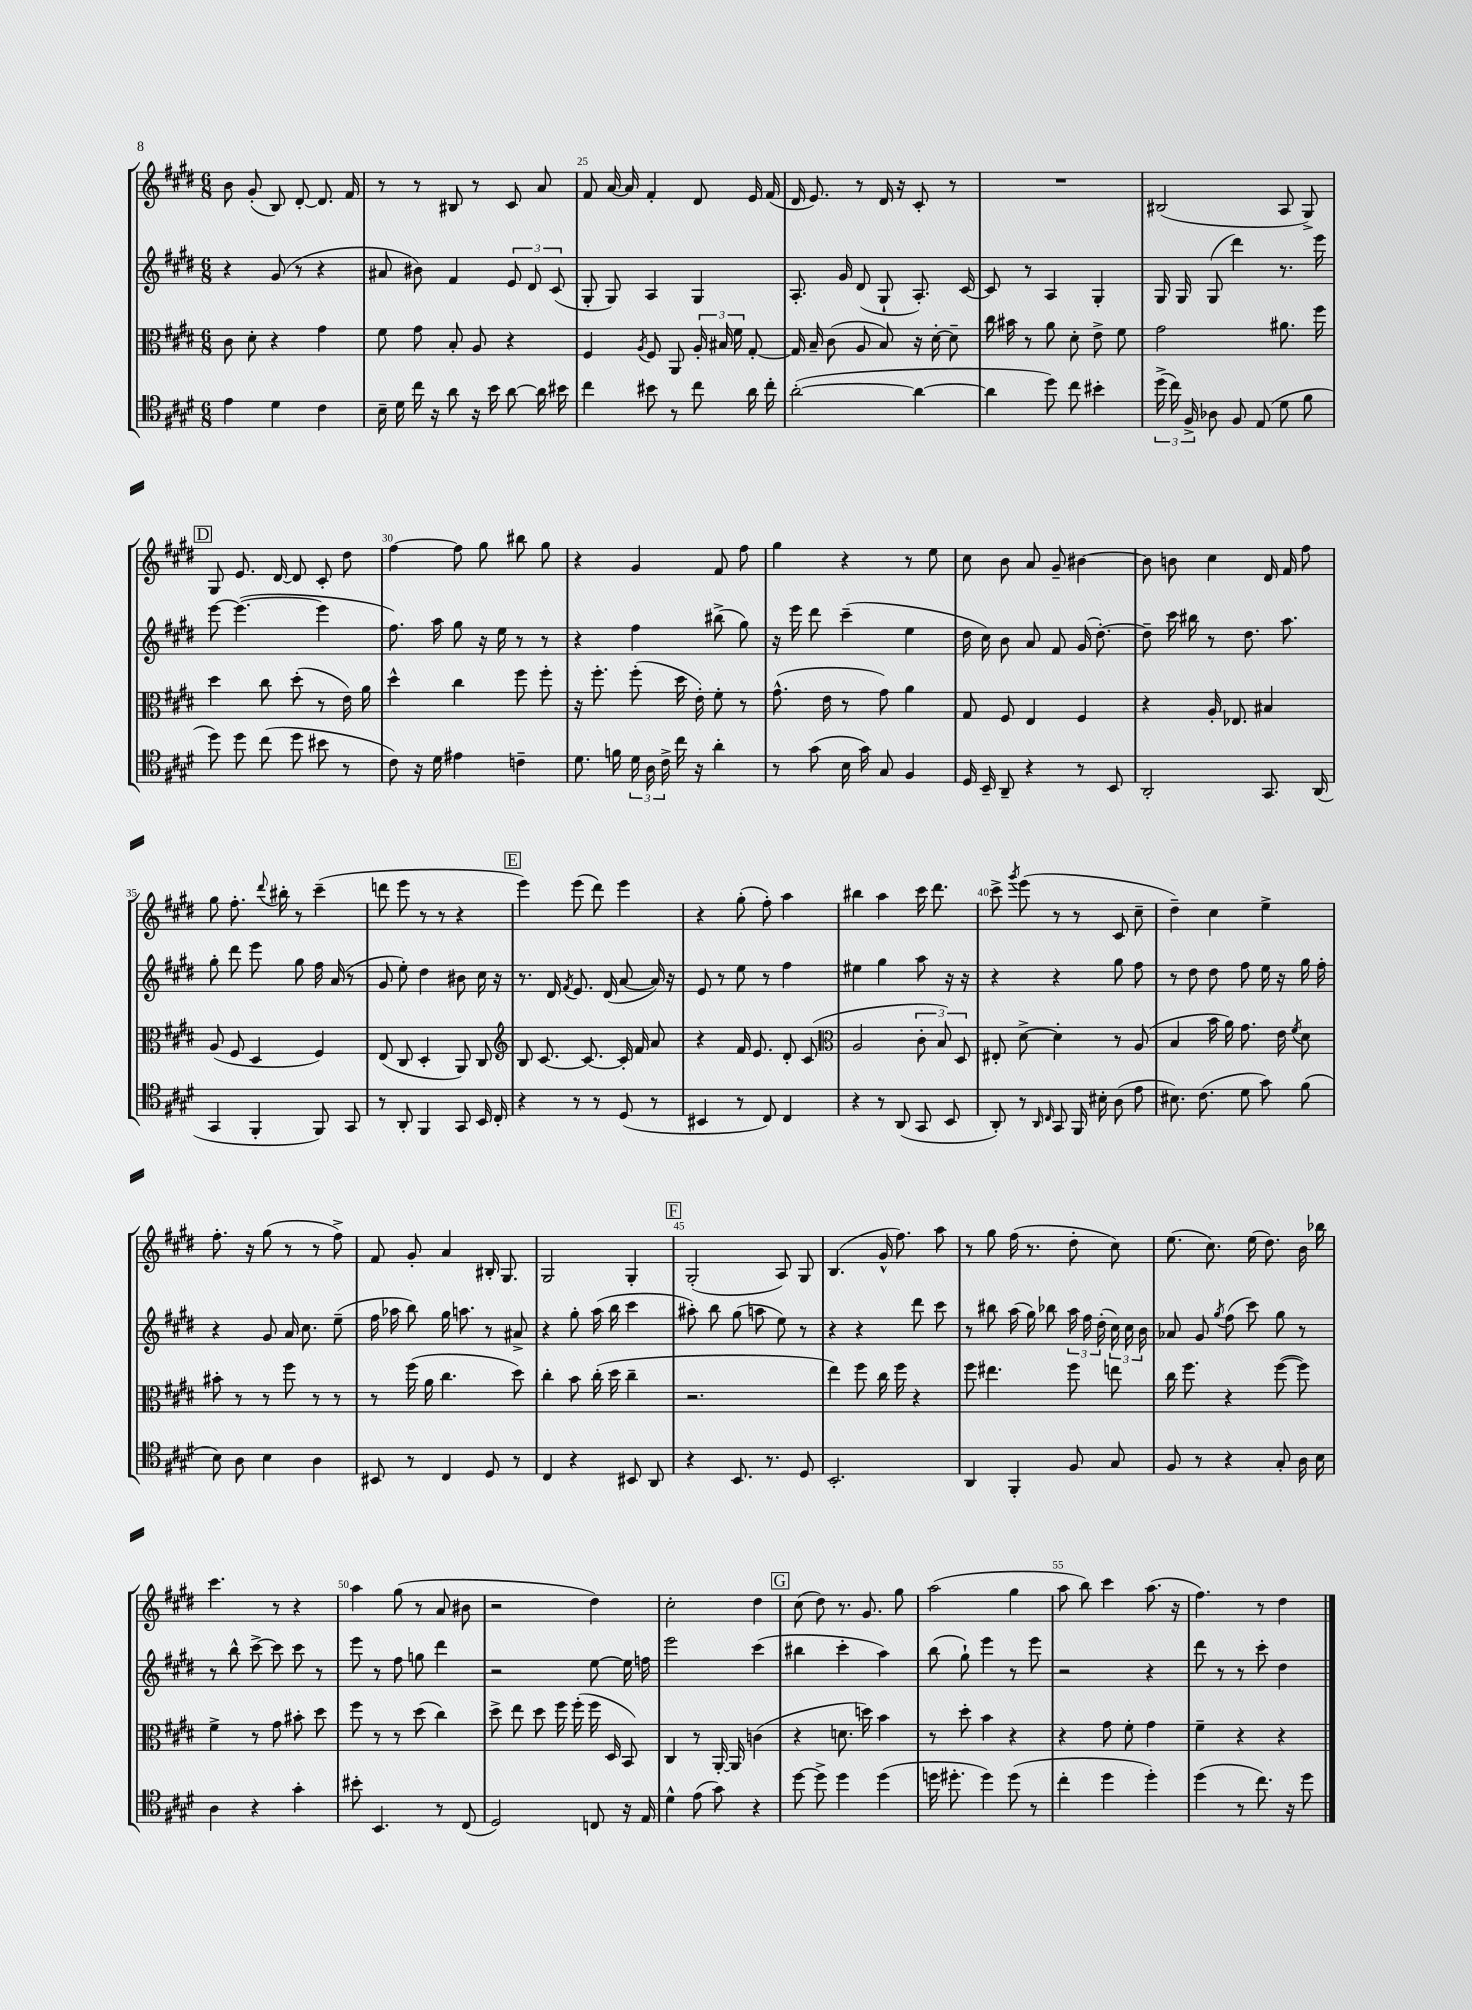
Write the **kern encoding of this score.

**kern	**kern	**kern	**kern
*part4	*part3	*part2	*part1
*staff4	*staff3	*staff2	*staff1
*clefC4	*clefC3	*clefG2	*clefG2
*k[f#c#g#d#]	*k[f#c#g#d#]	*k[f#c#g#d#]	*k[f#c#g#d#]
*M6/8	*M6/8	*M6/8	*M6/8
=23	=23	=23	=23
4e\	8c#\	4r	8b\
.	8d#'\	.	(8g#'/
4d#\	4r	(8g#/	8B/)
.	.	8r	[8d#'/
4c#\	4g#\	4r	8.d#/]
.	.	.	16f#/
=24	=24	=24	=24
16B~\	8f#\	8a#X/	8r
16d#\	.	.	.
16cc#\	8g#\	8b#X\)	8r
16r	.	.	.
8a\	8B'/	4f#/	8B#X/
16r	8A/	.	8r
16b\	.	.	.
[8a\	4r	12e/	8c#/
.	.	12d#/	.
16a\]	.	.	8a/
.	.	(12c#/	.
16b#X\	.	.	.
=25	=25	=25	=25
4cc#\	4F#/	8G#'/	8f#/
.	.	8G#/)	[16a/
.	.	.	16a/]
.	8qA/	.	.
8b#X\	8F#/	4A/	4f#'/
8r	8AA/	.	.
8cc#\	24A'/	4G#/	8d#/
.	24B#X/	.	.
.	24f#\	.	.
16a\	[8G#'/	.	16e/
16cc#'\	.	.	(16f#/
=26	=26	=26	=26
([2a'\	16G#/]	8.A'/	16d#/
.	16B~/	.	8.e/)
.	(8c#\	.	.
.	.	16g#/	.
.	8A/	(8d#/	8r
.	8B/)	8G#`/	16d#/
.	.	.	16r
4a\_	16r	8.A'/)	8c#'/
.	[16d#'\	.	.
.	8d#~\]	.	8r
.	.	[16c#/	.
=27	=27	=27	=27
4a\]	16cc#\	8c#/]	2.r
.	16b#X\	.	.
.	8r	8r	.
8dd#\)	8a\	4A/	.
8cc#\	8d#'\	.	.
4b#X'\	8e^\	4G#'/	.
.	8f#\	.	.
=28	=28	=28	=28
(24dd#^\	2g#\	16G#/	(2B#X/
24cc#\)	.	.	.
.	.	16G#/	.
24F#^/	.	.	.
8A-X\	.	(8G#/	.
8F#/	.	4ddd#\)	.
(8E/	.	.	.
8d#\	8.a#X\	8.r	8A/
8f#\	.	.	8G#^/)
.	16ff#\	16eee\	.
!!LO:LB:g=z
!!LO:REH:place=s1:t=D
=29	=29	=29	=29
8dd#\)	4dd#\	[8eee\	8G#/
8dd#\	.	(4.eee\_	8.e/
(8cc#\	8cc#\	.	.
.	.	.	[16d#/
8dd#\	(8dd#'\	.	8d#/]
8b#X\	8r	4eee\]	8c#'/
8r	16e\)	.	8dd#\
.	16a\	.	.
=30	=30	=30	=30
8c#\)	4dd#^^\	8.ff#\)	[4ff#\
16r	.	.	.
16d#\	.	16aa\	.
4e#X\	4cc#\	8gg#\	8ff#\]
.	.	16r	8gg#\
.	.	16ee\	.
4cn~\	8ff#\	8r	8bb#X\
.	8ff#'\	8r	8gg#\
=31	=31	=31	=31
8.d#\	16r	4r	4r
.	8.ff#'\	.	.
16fn\	.	.	.
24d#\	(8ff#'\	4ff#\	4g#/
24A\	.	.	.
24c#^\	.	.	.
16cc#\	16dd#\	.	.
16r	16e'\)	.	.
4a'\	8f#'\	(8bb#X^\	8f#/
.	8r	8gg#\)	8ff#\
=32	=32	=32	=32
8r	(8.g#^^\	16r	4gg#\
.	.	16eee\	.
(8g#\	.	8ddd#\	.
.	16e\	.	.
16B\	8r	(4ccc#~\	4r
16g#\)	.	.	.
8G#/	8g#\)	.	.
4F#/	4a\	4ee\	8r
.	.	.	8ee\
=33	=33	=33	=33
16D#/	8G#/	16dd#\	8cc#\
16BB~/	.	16cc#\)	.
8AA~/	8F#/	8b\	8b\
4r	4E/	8a/	8a/
.	.	8f#/	8g#~/
8r	4F#/	(16g#/	[4b#X\
.	.	[8.dd#'\)	.
8BB/	.	.	.
=34	=34	=34	=34
2AA'/	4r	8dd#~\]	8b#\]
.	.	16ccc#\	8bn\
.	.	16bb#X\	.
.	16A'/	8r	4cc#\
.	8.E-X/	.	.
.	.	8.dd#\	.
8.GG#/	4B#X/	.	16d#/
.	.	8.aa\	16f#/
.	.	.	8ff#\
(16AA/	.	.	.
!!LO:LB:g=z
=35	=35	=35	=35
4GG#/	(8A/	8gg#'\	8gg#\
.	8F#/	8ddd#\	8.ff#'\
4FF#'/	4D#/	8eee\	.
.	.	.	8qqddd#/
.	.	.	16bb#X'\
.	.	8gg#\	8r
8FF#/)	4F#/)	16ff#\	(4ccc#~\
.	.	(16a/	.
8GG#/	.	8r	.
=36	=36	=36	=36
8r	(8E/	8g#/	8dddn\
8AA'/	8C#/	8ee'\)	8eee\
4FF#/	4D#'/	4dd#\	8r
.	.	.	8r
8GG#/	8AA/)	8b#X\	4r
16BB/	8C#/	16cc#\	.
16C#'/	.	16r	.
!!LO:REH:place=s1:t=E
=37	=37	=37	=37
*	*clefG2	*	*
4r	8B/	8.r	4eee\)
.	[8.c#/	.	.
.	.	16d#/	.
.	.	8qf#/	.
8r	.	8.e/	(8eee\
.	8.c#/_	.	.
8r	.	.	8ddd#\)
.	.	(16d#/	.
(8D#/	16c#'/]	[8a/	4eee\
.	16f#/	.	.
8r	8a/	16a/])	.
.	.	16r	.
=38	=38	=38	=38
4BB#X/	4r	8e/	4r
.	.	8r	.
8r	16f#/	8ee\	(8gg#'\
.	8.e/	.	.
8C#/)	.	8r	8ff#'\)
4C#/	8d#'/	4ff#\	4aa\
.	(8c#/	.	.
=39	=39	=39	=39
*	*clefC3	*	*
4r	2A/	4ee#X\	4bb#X\
8r	.	4gg#\	4aa\
(8AA/	.	.	.
8GG#/	12c#'\	8aa\	16ccc#\
.	.	.	8.ddd#\
.	12B/)	.	.
8BB/	.	16r	.
.	12D#/	.	.
.	.	16r	.
=40	=40	=40	=40
8AA'/)	8E#X'/	4r	8ccc#^\
.	.	.	8qggg#/
8r	[8d#^\	.	(8eee\
16qqAA/	.	.	.
16qqC#/	.	.	.
8GG#/	4d#'\]	4r	8r
16FF#/	.	.	8r
16B#X'\	.	.	.
(8A\	8r	8gg#\	8c#/
8e\	(8A/	8ff#\	8cc#~\
=41	=41	=41	=41
8.B#X\)	4B/	8r	4dd#~\)
.	.	8dd#\	.
(8.c#\	.	.	.
.	16b\	8dd#\	4cc#\
.	16a\)	.	.
8d#\	8.g#\	8ff#\	.
8g#\)	.	16ee\	4ee^\
.	16e\	16r	.
.	8qf#/	.	.
(8f#\	8d#\	16gg#\	.
.	.	16ff#'\	.
!!LO:LB:g=z
=42	=42	=42	=42
8B\)	8b#X'\	4r	8.ff#'\
8A\	8r	.	.
.	.	.	16r
4B\	8r	8g#/	(8gg#\
.	8ff#\	16a/	8r
.	.	8.cc#\	.
4A\	8r	.	8r
.	8r	(8ee~\	8ff#^\)
=43	=43	=43	=43
8BB#X/	8r	16ff#\	8f#/
.	.	16aa-X\	.
8r	(16ff#\	8bb\)	8g#'/
.	16a\	.	.
4C#/	4.cc#\	16gg#\	4a/
.	.	8.aan\	.
8D#/	.	8r	16B#X'/
.	.	.	8.G#/
8r	8dd#\)	8a#X^/	.
=44	=44	=44	=44
4C#/	4cc#'\	4r	2G#/
4r	8b\	8gg#'\	.
.	(16cc#'\	(16aa\	.
.	16dd#\	16bb\	.
8BB#X/	4cc#~\	4ccc#\	4G#'/
8AA/	.	.	.
!!LO:REH:place=s1:t=F
=45	=45	=45	=45
4r	2.r	8aa#X'\)	(2G#'/
.	.	8bb\	.
8.BB/	.	(8gg#\	.
.	.	8aan\	.
8.r	.	.	.
.	.	8ee\)	8A/)
8D#/	.	8r	8G#/
=46	=46	=46	=46
2.BB'/	4ee\)	4r	(4.B/
.	8ff#\	4r	.
.	16cc#\	.	16g#^^/
.	16ff#\	.	8.ff#\)
.	4r	8ddd#\	.
.	.	8ccc#\	8aa\
=47	=47	=47	=47
4AA/	8ff#\	8r	8r
.	4.ee#X\	8bb#X\	8gg#\
4FF#'/	.	(16aa\	(16ff#\
.	.	16gg#\)	8.r
.	.	8bb-X\	.
8F#/	8ff#\	24aa\	8dd#'\
.	.	24ff#\	.
.	.	(24dd#'\	.
8G#/	8een\	24cc#\)	8cc#\)
.	.	24cc#\	.
.	.	24b\	.
=48	=48	=48	=48
8F#/	16cc#\	8a-X/	(8.ee\
.	8.ff#\	.	.
8r	.	8g#/	.
.	.	.	8.cc#\)
.	.	8qgg#/	.
4r	4r	(8ff#\	.
.	.	8ccc#\)	(16ee\
.	.	.	8.dd#\)
8G#'/	([8ff#\	8gg#\	.
16A\	8ff#\])	8r	16b\
16B\	.	.	16bb-X\
!!LO:LB:g=z
=49	=49	=49	=49
4A\	4f#^\	8r	4.ccc#\
.	.	8bb^^\	.
4r	8r	[8ccc#^\	.
.	8g#\	8ccc#\]	8r
4g#'\	8b#X'\	8ccc#\	4r
.	8dd#\	8r	.
=50	=50	=50	=50
8b#X'\	8ff#\	8eee\	4aa\
4.BB/	8r	8r	.
.	8r	8ff#\	(8gg#\
.	(8dd#\	8ggn\	8r
8r	4cc#\)	4ddd#\	8a/
(8C#/	.	.	8b#X\
=51	=51	=51	=51
2D#/)	8dd#^\	2r	2r
.	8ee\	.	.
.	8dd#\	.	.
.	16ff#\	.	.
.	(16ff#'\	.	.
8Cn/	16ff#\	[8ee\	4dd#\)
.	16D#/	.	.
16r	8BB/)	16ee\]	.
16E/	.	16ffn\	.
=52	=52	=52	=52
4d#^^\	4C#/	2eee\	2cc#'\
(8e\	8r	.	.
8g#\)	[16AA'/	.	.
.	16AA/]	.	.
4r	(4cn\	(4ccc#\	4dd#\
!!LO:REH:place=s1:t=G
=53	=53	=53	=53
[8dd#\	4r	4bb#X\	(8cc#\
8dd#^\]	.	.	8dd#\)
4dd#\	8.dn\	4ccc#'\	8.r
.	16ddn\)	.	8.g#/
(4dd#\	4b\	4aa\)	.
.	.	.	8gg#\
=54	=54	=54	=54
16ddn\	8r	(8bb\	(2aa\
8.dd#X'\	.	.	.
.	8dd#'\	8gg#`\)	.
4dd#\)	4b\	4eee\	.
(8dd#\	4r	8r	4gg#\
8r	.	8eee\	.
=55	=55	=55	=55
4cc#'\	4r	2r	8aa\
.	.	.	8bb\)
4dd#\	8g#\	.	4ccc#\
.	8f#'\	.	.
4dd#'\)	4g#\	4r	(8.aa\
.	.	.	16r
=56	=56	=56	=56
(4dd#\	4f#~\	8ddd#\	4.ff#\)
.	.	8r	.
8r	4r	8r	.
8.cc#\)	.	8ccc#'\	8r
.	4r	4dd#\	4dd#\
16r	.	.	.
8dd#\	.	.	.
==	==	==	==
*-	*-	*-	*-
